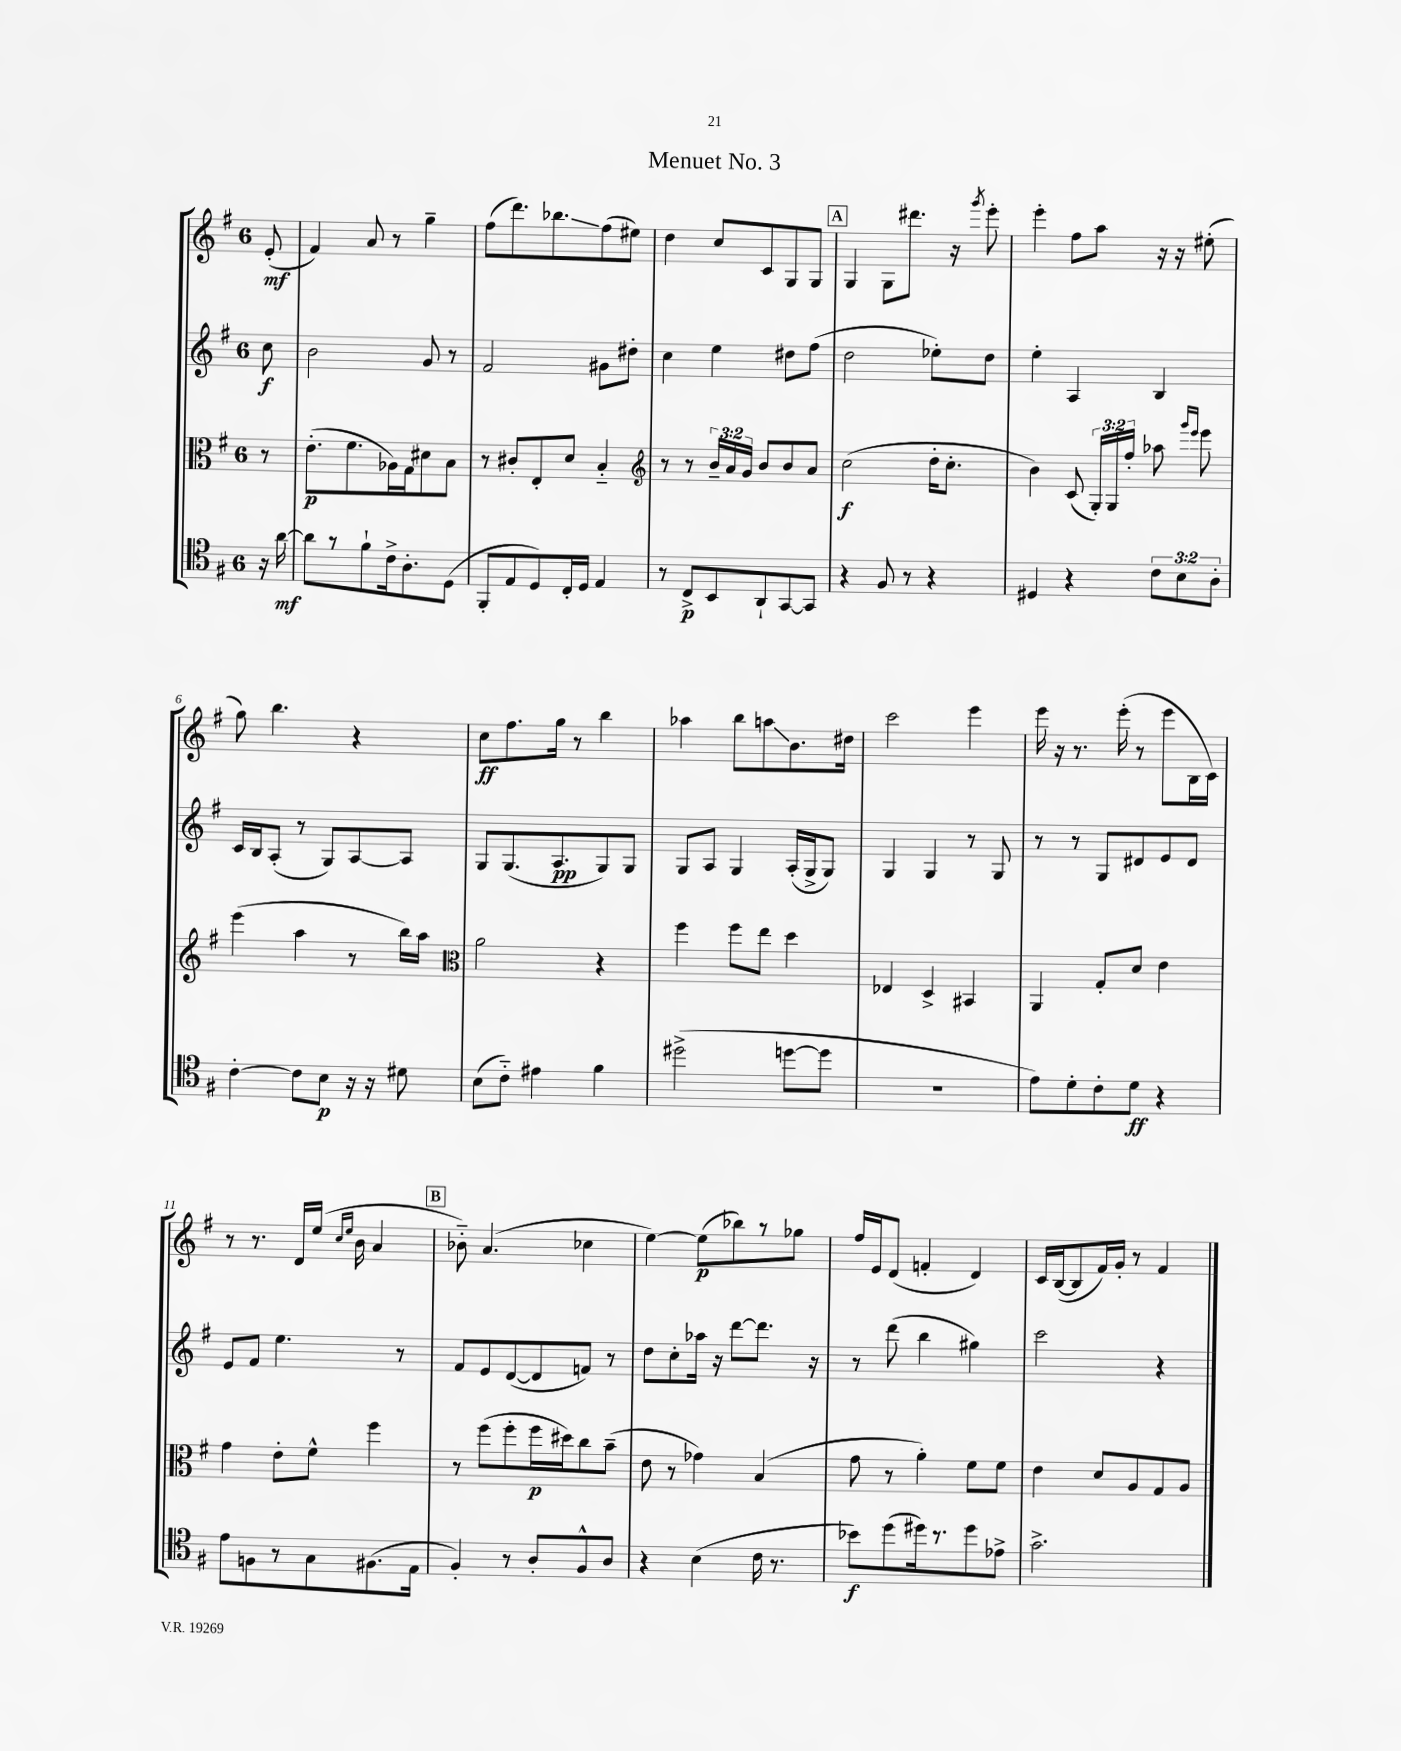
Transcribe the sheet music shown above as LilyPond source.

\header { title = "Menuet No. 3" }
<<
\new StaffGroup <<
\new Staff = "s0" {
    \clef treble \key g \major \once \override Staff.TimeSignature.style = #'single-digit \time 6/8 \partial 8
    \autoBeamOff e'8-.\mf( |
    fis'4) a'8 r8 g''4-- |
    fis''8[( d'''8.) bes''8.\glissando fis''8( eis''8]) |
    d''4 c''8[ c'8 g8 g8] |
    \mark \markup { \box "A" } g4 g8[ dis'''8.] r16 \acciaccatura { g'''8 } e'''8-. |
    e'''4-. fis''8[ a''8] r16 r16 eis''8-.( |
    g''8) b''4. r4 |
    c''8[\ff fis''8. g''16] r8 b''4 |
    aes''4 b''8[ a''8\glissando b'8. dis''16] |
    c'''2 e'''4 |
    e'''16 r16 r8. e'''16-.( r8 e'''8[ b16 c'16]) |
    r8 r8. d'16[ e''16]( \grace { c''16[ e''16] } b'16 a'4 |
    \mark \markup { \box "B" } bes'8-_) a'4.( ces''4 |
    e''4~) e''8[\p( bes''8) r8 ges''8] |
    fis''16[ e'16 d'8]( f'4-. d'4) |
    c'16[ b16~( b8 fis'16) g'16]-. r8 fis'4 \bar "|." |
}
\new Staff = "s1" {
    \clef treble \key g \major \once \override Staff.TimeSignature.style = #'single-digit \time 6/8 \partial 8
    \autoBeamOff c''8\f |
    b'2 g'8 r8 |
    fis'2 gis'8[ dis''8]-. |
    c''4 e''4 dis''8[ fis''8]( |
    \mark \markup { \box "A" } d''2 ees''8[-.) d''8] |
    e''4-. a4 b4 |
    c'16[ b16 a8]-.( r8 g8[) a8~ a8] |
    g8[ g8.( a8.\pp g8) g8] |
    g8[ a8] g4 a16[-.( g16-> g8]) |
    g4 g4 r8 g8 |
    r8 r8 g8[ dis'8 e'8 dis'8] |
    e'8[ fis'8] e''4. r8 |
    \mark \markup { \box "B" } fis'8[ e'8 d'8~( d'8 f'8]) r8 |
    d''8[ c''8-. aes''16] r16 d'''8[~ d'''8.] r16 |
    r8 d'''8( b''4 gis''4) |
    c'''2 r4 \bar "|." |
}
\new Staff = "s2" {
    \clef alto \key g \major \once \override Staff.TimeSignature.style = #'single-digit \time 6/8 \override Staff.TupletNumber.text = #tuplet-number::calc-fraction-text \partial 8
    \autoBeamOff r8 |
    e'8.[-.\p( fis'8. aes16) g16 dis'8 b8] |
    r8 cis'8[-. e8-. d'8] b4-_ |
    \clef treble r8 r8 \tuplet 3/2 { b'16[-- a'16 g'16] } b'8[ b'8 a'8] |
    \mark \markup { \box "A" } c''2\f( d''16[-. c''8.]-. |
    b'4) c'8( \tuplet 3/2 { g16[-.) g16 fis''16]-. } aes''8 \grace { g'''16[ e'''16] } e'''8 |
    e'''4( a''4 r8 b''16[) a''16] |
    \clef alto a'2 r4 |
    fis''4 fis''8[ e''8] d''4 |
    ees4 d4-> bis,4 |
    a,4 g8[-. d'8] e'4 |
    g'4 e'8[-. fis'8]-^ fis''4 |
    \mark \markup { \box "B" } r8 fis''8[( fis''8-. fis''16\p dis''16) c''8 b'8]--( |
    e'8 r8 ges'4) b4( |
    g'8 r8 a'4-.) fis'8[ fis'8] |
    e'4 d'8[ a8 g8 a8] \bar "|." |
}
\new Staff = "s3" {
    \clef tenor \key g \major \once \override Staff.TimeSignature.style = #'single-digit \time 6/8 \override Staff.TupletNumber.text = #tuplet-number::calc-fraction-text \partial 8
    \autoBeamOff r16 a'16~\mf |
    a'8[ r8 fis'8-! c'16-> a8.-. d8]( |
    fis,8[-. e8 d8) c16-. d16] e4 |
    r8 c8[->\p b,8 a,8-! g,8~ g,8] |
    \mark \markup { \box "A" } r4 fis8 r8 r4 |
    dis4 r4 \tuplet 3/2 { c'8[ b8 a8]-. } |
    c'4~-. c'8[ b8]\p r16 r16 dis'8 |
    b8[( c'8]-_) eis'4 fis'4 |
    dis''2->( d''8[~ d''8] |
    R2. |
    e'8[) d'8-. c'8-. d'8]\ff r4 |
    e'8[ f8 r8 g8 fis8.( e16] |
    \mark \markup { \box "B" } fis4-.) r8 a8[-. fis8-^ a8] |
    r4 b4( c'16 r8. |
    bes'8[\f) d''8( dis''16) r8. dis''8 ees'8]-> |
    g'2.-> \bar "|." |
}
>>
>>
